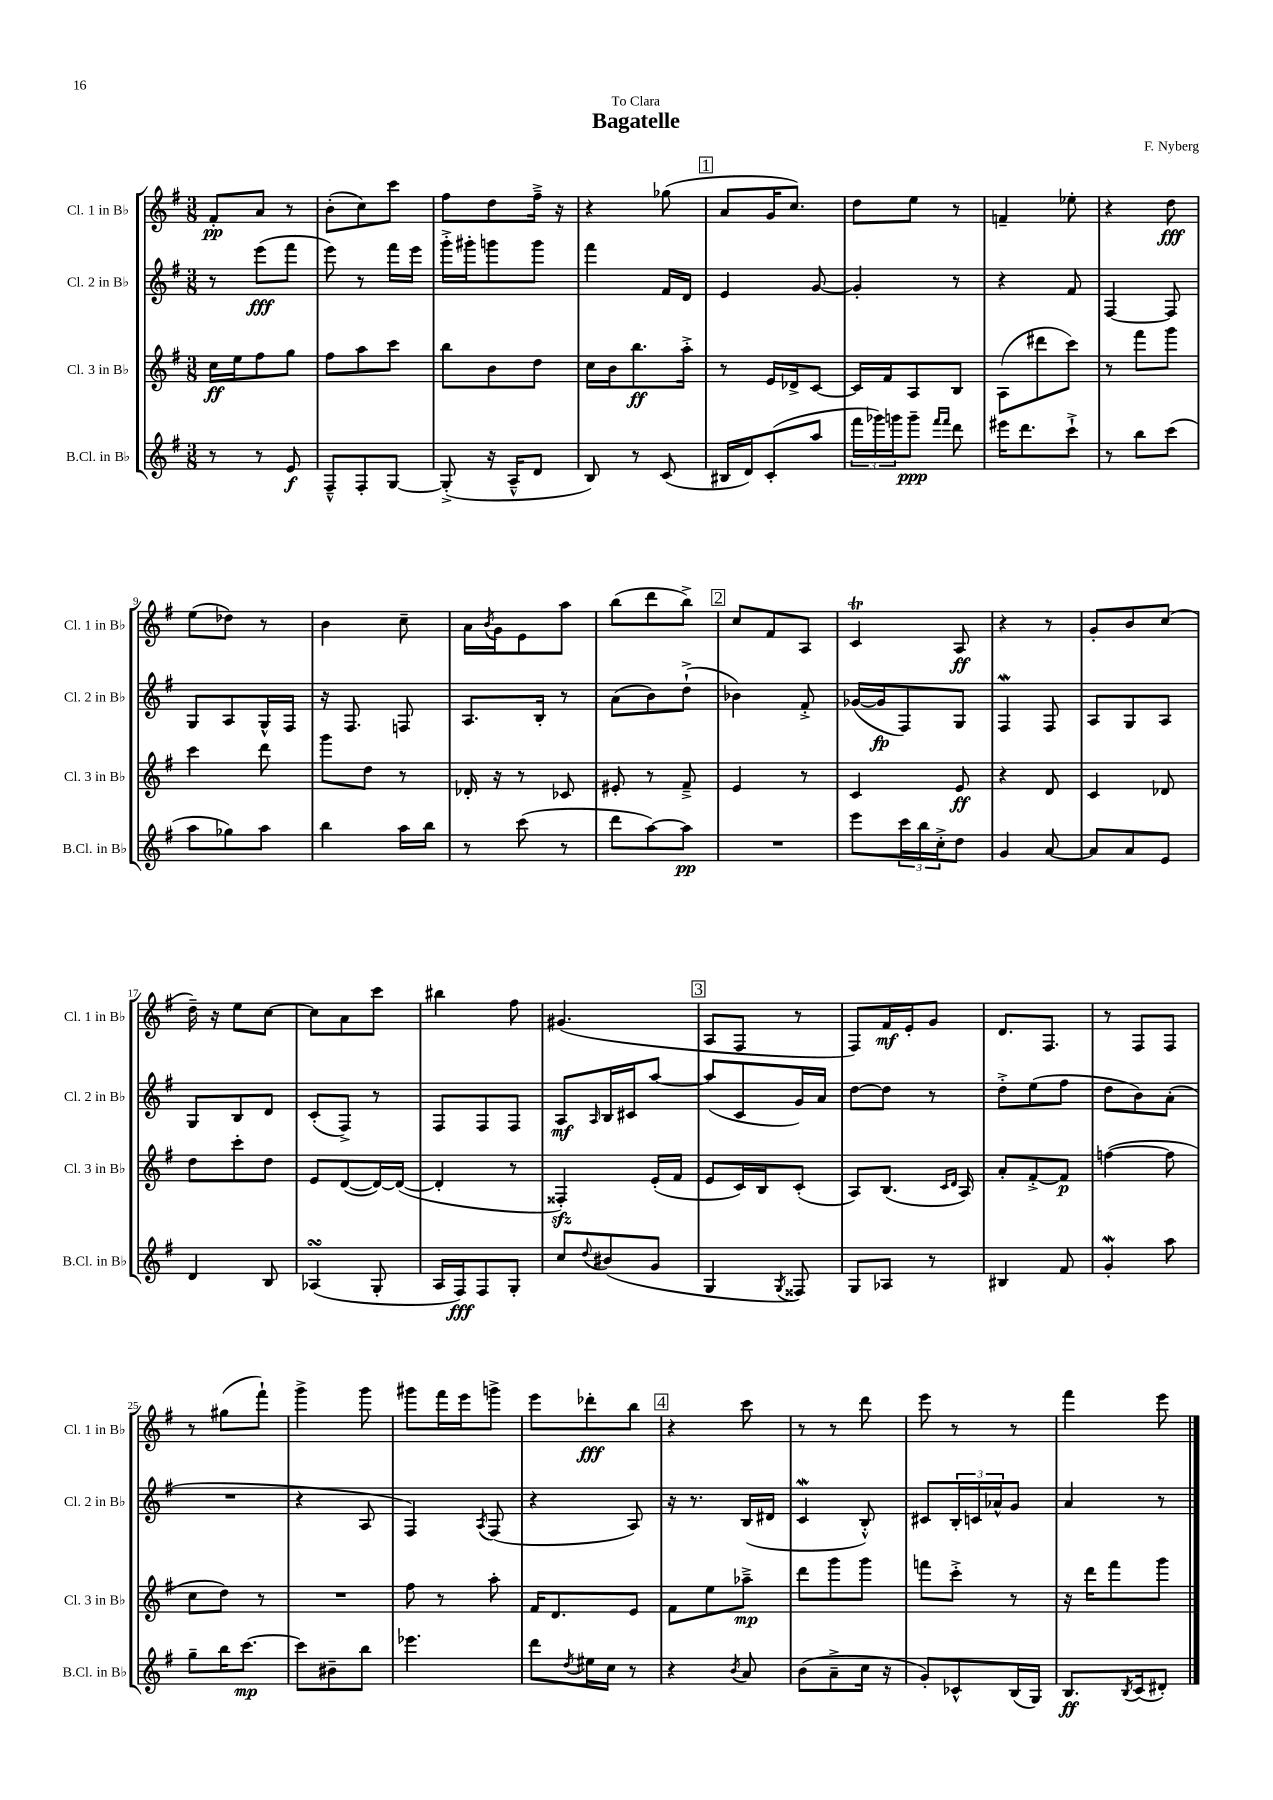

**kern	**dynam	**kern	**dynam	**kern	**dynam	**kern	**dynam
*part4	*part4	*part3	*part3	*part2	*part2	*part1	*part1
*staff4	*staff4	*staff3	*staff3	*staff2	*staff2	*staff1	*staff1
*I"B.Cl. in B♭	*	*I"Cl. 3 in B♭	*	*I"Cl. 2 in B♭	*	*I"Cl. 1 in B♭	*
*I'B.Cl. in B♭	*	*I'Cl. 3 in B♭	*	*I'Cl. 2 in B♭	*	*I'Cl. 1 in B♭	*
*clefG2	*	*clefG2	*	*clefG2	*	*clefG2	*
*k[f#]	*	*k[f#]	*	*k[f#]	*	*k[f#]	*
*M3/8	*	*M3/8	*	*M3/8	*	*M3/8	*
=1	=1	=1	=1	=1	=1	=1	=1
8r	.	16cc\LL	ff	8r	.	8f#'/L	pp
.	.	16ee\J	.	.	.	.	.
8r	.	8ff#\	.	(8eee\L	fff	8a/J	.
8e/	f	8gg\J	.	8fff#\J	.	8r	.
=2	=2	=2	=2	=2	=2	=2	=2
8F#~^^/L	.	8ff#\L	.	8eee\)	.	(8b'\L	.
8F#'/	.	8aa\	.	8r	.	8cc\)	.
[8G/J	.	8ccc\J	.	16fff#\LL	.	8ccc\J	.
.	.	.	.	16eee\JJ	.	.	.
=3	=3	=3	=3	=3	=3	=3	=3
(8G'^/]	.	8bb\L	.	16ggg'^\LL	.	8ff#\L	.
.	.	.	.	16ggg#X'\J	.	.	.
16r	.	8b\	.	8gggn\	.	8dd\	.
16A~^^/KL	.	.	.	.	.	.	.
8d/J	.	8dd\J	.	8ggg\J	.	16ff#~^\Jk	.
.	.	.	.	.	.	16r	.
=4	=4	=4	=4	=4	=4	=4	=4
8B/)	.	16cc\LL	.	4fff#\	.	4r	.
.	.	16b\J	.	.	.	.	.
8r	.	8.bb\	ff	.	.	.	.
(8c/	.	.	.	16f#/LL	.	(8gg-X\	.
.	.	16aa'^\Jk	.	16d/JJ	.	.	.
!!LO:REH:place=s1:t=1
=5	=5	=5	=5	=5	=5	=5	=5
16B#X/LL	.	8r	.	4e/	.	8a/L	.
16d/J)	.	.	.	.	.	.	.
(8c'/	.	16e/LL	.	.	.	16g/K	.
.	.	16d-X^/J	.	.	.	8.cc/J)	.
8aa/J	.	[8c/J	.	[8g/	.	.	.
=6	=6	=6	=6	=6	=6	=6	=6
24fff#\LL	.	16c/LL]	.	4g'/]	.	8dd\L	.
24ggg-X\)	.	.	.	.	.	.	.
.	.	16f#/J	.	.	.	.	.
24gggn\J	.	.	.	.	.	.	.
8ggg~\J	ppp	8A/	.	.	.	8ee\J	.
16qqfff#/LL	.	.	.	.	.	.	.
16qqfff#/JJ	.	.	.	.	.	.	.
8ddd\	.	8B/J	.	8r	.	8r	.
=7	=7	=7	=7	=7	=7	=7	=7
16eee#X\KL	.	(8A\L	.	4r	.	4fn~/	.
8.ddd\	.	.	.	.	.	.	.
.	.	8ddd#X\	.	.	.	.	.
8ccc`^\J	.	8ccc\J)	.	8f#/	.	8ee-X'\	.
=8	=8	=8	=8	=8	=8	=8	=8
8r	.	8r	.	[4F#/	.	4r	.
8bb\L	.	8fff#\L	.	.	.	.	.
(8ccc\J	.	8ggg\J	.	8F#/]	.	8dd\	fff
!!LO:LB:g=z
=9	=9	=9	=9	=9	=9	=9	=9
8aa\L	.	4ccc\	.	8G/L	.	(8ee\L	.
8gg-X\)	.	.	.	8A/	.	8dd-X\J)	.
8aa\J	.	8ddd\	.	16G^^/L	.	8r	.
.	.	.	.	16F#/JJ	.	.	.
=10	=10	=10	=10	=10	=10	=10	=10
4bb\	.	8ggg\L	.	16r	.	4b\	.
.	.	.	.	8.F#/	.	.	.
.	.	8dd\J	.	.	.	.	.
16aa\LL	.	8r	.	8Fn/	.	8cc~\	.
16bb\JJ	.	.	.	.	.	.	.
=11	=11	=11	=11	=11	=11	=11	=11
8r	.	16d-X'/	.	8.A/L	.	16a\LL	.
.	.	.	.	.	.	8qb/	.
.	.	16r	.	.	.	16g\J	.
(8ccc\	.	8r	.	.	.	8e\	.
.	.	.	.	16B'/Jk	.	.	.
8r	.	8c-X/	.	8r	.	8aa\J	.
=12	=12	=12	=12	=12	=12	=12	=12
8ddd\L	.	8e#X'/	.	(8a\L	.	(8bb\L	.
[8aa\)	.	8r	.	8b\)	.	8ddd\	.
8aa\J]	pp	8f#~^/	.	(8dd`^\J	.	8bb^\J)	.
!!LO:REH:place=s1:t=2
=13	=13	=13	=13	=13	=13	=13	=13
4.r	.	4e/	.	4b-X\)	.	8cc/L	.
.	.	.	.	.	.	8f#/	.
.	.	8r	.	8f#'^/	.	8A/J	.
=14	=14	=14	=14	=14	=14	=14	=14
8eee\L	.	4c/	.	([16g-X/LL	.	4cT/	.
.	.	.	.	16g-/J]	fp	.	.
24ccc\L	.	.	.	8F#/)	.	.	.
24bb\	.	.	.	.	.	.	.
24cc'^\J	.	.	.	.	.	.	.
8dd\J	.	8e/	ff	8G/J	.	8A/	ff
=15	=15	=15	=15	=15	=15	=15	=15
4g/	.	4r	.	4F#W/	.	4r	.
[8a/	.	8d/	.	8F#/	.	8r	.
=16	=16	=16	=16	=16	=16	=16	=16
8a/L]	.	4c/	.	8A/L	.	8g'/L	.
8a/	.	.	.	8G/	.	8b/	.
8e/J	.	8d-X/	.	8A/J	.	(8cc/J	.
!!LO:LB:g=z
=17	=17	=17	=17	=17	=17	=17	=17
4d/	.	8dd\L	.	8G/L	.	16dd~\)	.
.	.	.	.	.	.	16r	.
.	.	8ccc'\	.	8B/	.	8ee\L	.
8B/	.	8dd\J	.	8d/J	.	[8cc\J	.
=18	=18	=18	=18	=18	=18	=18	=18
(4A-XsSSs/	.	8e/L	.	(8c'/L	.	8cc\L]	.
.	.	([8d/	.	8F#^/J)	.	8a\	.
8G'/	.	16d/L_)	.	8r	.	8ccc\J	.
.	.	(16d/JJ_	.	.	.	.	.
=19	=19	=19	=19	=19	=19	=19	=19
16A/LL	.	4d'/]	.	8F#/L	.	4bb#X\	.
16F#/J)	fff	.	.	.	.	.	.
8F#/	.	.	.	8F#/	.	.	.
8G'/J	.	8r	.	8F#/J	.	8ff#\	.
=20	=20	=20	=20	=20	=20	=20	=20
8cc/L	.	4F##Xzz'/)	.	8A/L	mf	(4.g#X/	.
8qqdd/	.	.	.	16qqA/	.	.	.
(8b#X/	.	.	.	16B/L	.	.	.
.	.	.	.	16c#X/J	.	.	.
8g/J	.	(16e'/LL	.	[8aa/J	.	.	.
.	.	16f#/JJ	.	.	.	.	.
!!LO:REH:place=s1:t=3
=21	=21	=21	=21	=21	=21	=21	=21
4G/	.	8e/L	.	(8aa/L]	.	8A/L	.
.	.	16c/L)	.	8c/	.	8F#/J	.
.	.	16B/J	.	.	.	.	.
8qG/	.	.	.	.	.	.	.
8F##X/)	.	(8c'/J	.	16g/L)	.	8r	.
.	.	.	.	16a/JJ	.	.	.
=22	=22	=22	=22	=22	=22	=22	=22
8G/L	.	8A/L)	.	[8dd\L	.	8F#/L)	.
8A-X/J	.	(8.B/J	.	8dd\J]	.	16f#/L	mf
.	.	.	.	.	.	16e'/J	.
8r	.	.	.	8r	.	8g/J	.
.	.	16qqc/LL	.	.	.	.	.
.	.	16qqd/JJ	.	.	.	.	.
.	.	16A/)	.	.	.	.	.
=23	=23	=23	=23	=23	=23	=23	=23
4B#X/	.	8a'/L	.	8dd'^\L	.	8.d/L	.
.	.	[8f#'^/	.	(8ee\	.	.	.
.	.	.	.	.	.	8.F#/J	.
8f#/	.	8f#/J]	p	8ff#\J	.	.	.
=24	=24	=24	=24	=24	=24	=24	=24
4gw'/	.	([4ffn\	.	8dd\L	.	8r	.
.	.	.	.	8b\)	.	8F#/L	.
8aa\	.	8ff\]	.	(8a'\J	.	8F#/J	.
!!LO:LB:g=z
=25	=25	=25	=25	=25	=25	=25	=25
8gg~\L	.	8cc\L	.	4.r	.	8r	.
16bb\K	.	8dd\J)	.	.	.	(8gg#X\L	.
[8.ccc\J	mp	.	.	.	.	.	.
.	.	8r	.	.	.	8fff#`\J)	.
=26	=26	=26	=26	=26	=26	=26	=26
8ccc\L]	.	4.r	.	4r	.	4ggg^\	.
8b#X~\	.	.	.	.	.	.	.
8bb\J	.	.	.	8A/	.	8ggg\	.
=27	=27	=27	=27	=27	=27	=27	=27
4.eee-X\	.	8ff#\	.	4F#/)	.	8ggg#X\L	.
.	.	8r	.	.	.	16fff#\L	.
.	.	.	.	.	.	16eee\J	.
.	.	.	.	8qA/	.	.	.
.	.	8aa'\	.	(8F#/	.	8gggn^\J	.
=28	=28	=28	=28	=28	=28	=28	=28
8ddd\L	.	16f#/KL	.	4r	.	8eee\L	.
.	.	8.d/	.	.	.	.	.
8qdd/	.	.	.	.	.	.	.
16ee#X\L	.	.	.	.	.	8ddd-X'\	fff
16cc\JJ	.	.	.	.	.	.	.
8r	.	8e/J	.	8A/)	.	8bb\J	.
!!LO:REH:place=s1:t=4
=29	=29	=29	=29	=29	=29	=29	=29
4r	.	8f#\L	.	16r	.	4r	.
.	.	.	.	8.r	.	.	.
.	.	8ee\	.	.	.	.	.
8qb/	.	.	.	.	.	.	.
8a/	.	8aa-X~^\J	mp	(16B/LL	.	8ccc\	.
.	.	.	.	16d#X/JJ	.	.	.
=30	=30	=30	=30	=30	=30	=30	=30
(8b\L	.	8ddd\L	.	4cw/	.	8r	.
8a~^\	.	8ggg\	.	.	.	8r	.
16cc\Jk	.	8ggg\J	.	8B'^^/)	.	8ddd\	.
16r	.	.	.	.	.	.	.
=31	=31	=31	=31	=31	=31	=31	=31
8g'/L)	.	8fffn\L	.	8c#X/L	.	8eee\	.
8c-X^^/	.	8ccc'^\J	.	24B'/L	.	8r	.
.	.	.	.	24cn/	.	.	.
.	.	.	.	24a-X^^/J	.	.	.
(16B/L	.	8r	.	8g/J	.	8r	.
16G/JJ)	.	.	.	.	.	.	.
=32	=32	=32	=32	=32	=32	=32	=32
8.B/L	ff	16r	.	4a/	.	4fff#\	.
.	.	16ddd\KL	.	.	.	.	.
.	.	8fff#\	.	.	.	.	.
8qB/	.	.	.	.	.	.	.
(16c/k	.	.	.	.	.	.	.
8d#X'/J)	.	8ggg\J	.	8r	.	8eee\	.
==	==	==	==	==	==	==	==
*-	*-	*-	*-	*-	*-	*-	*-
